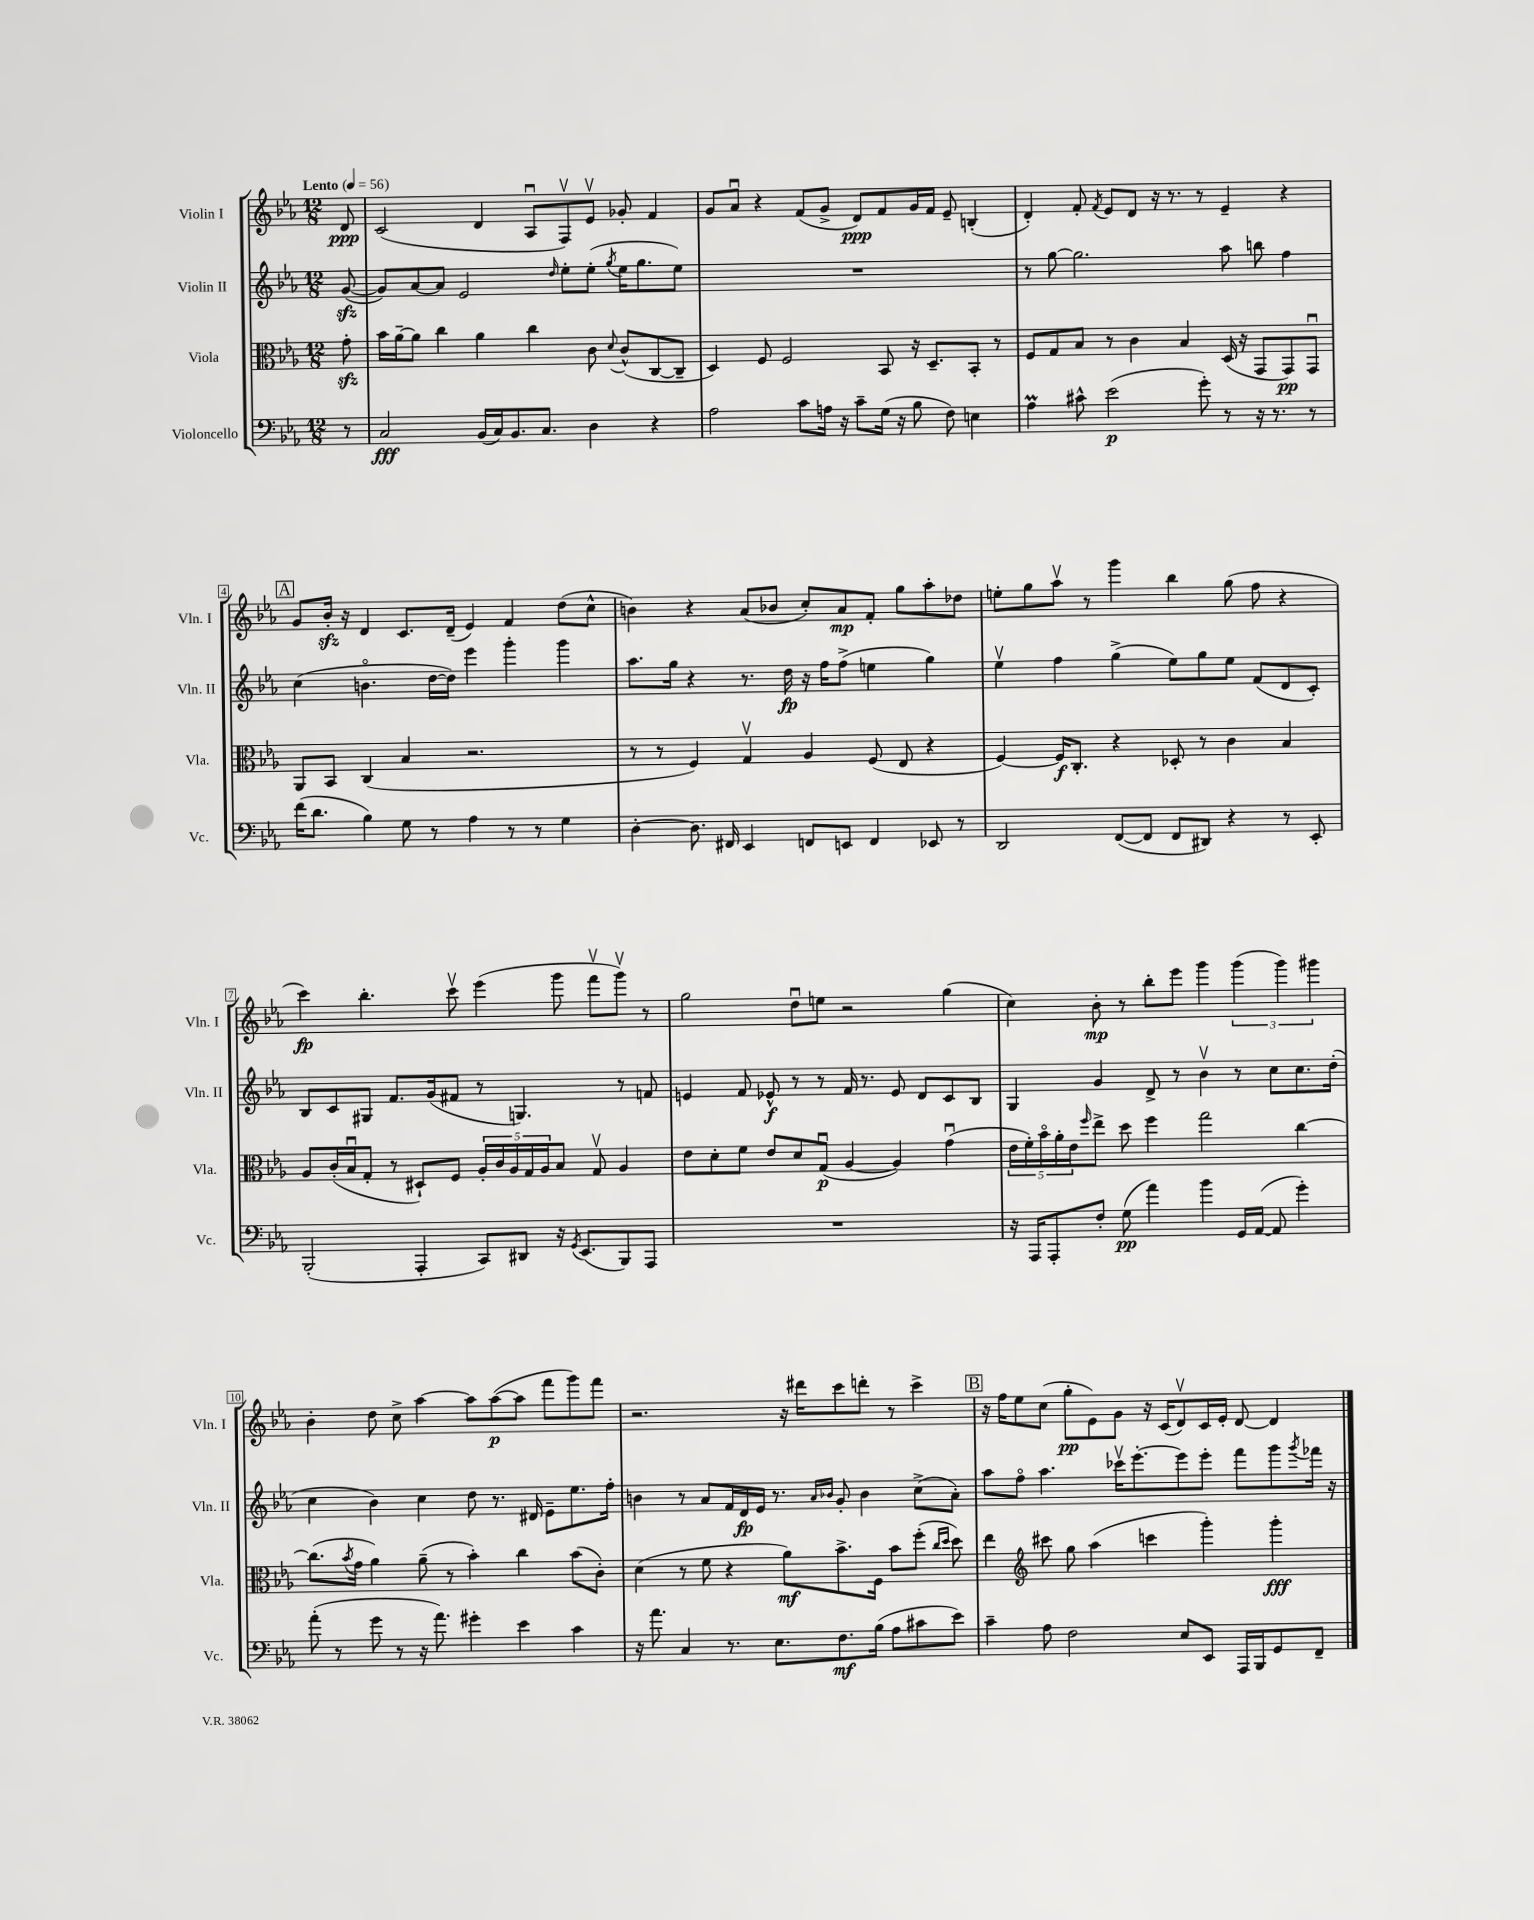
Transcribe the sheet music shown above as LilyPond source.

<<
\new StaffGroup <<
\new Staff = "s0" \with { instrumentName = "Violin I" shortInstrumentName = "Vln. I" } {
    \clef treble \key ees \major \numericTimeSignature \time 12/8 \partial 8 \tempo "Lento" 4 = 56
    d'8\ppp |
    c'2( d'4 aes8\downbow f8\upbow) ees'8\upbow ges'8-. f'4 |
    g'8 aes'8\downbow r4 f'8( g'8-> d'8\ppp) f'8 g'16 f'16 ees'8-- b4-.( |
    d'4-.) f'8-. \acciaccatura { f'8 } ees'8 d'8 r16 r8. r8 ees'4-- r4 |
    \mark \markup { \box "A" } g'8 bes'16-.\sfz r16 d'4 c'8. d'16--( ees'4) f'4 d''8( c''8-^ |
    b'4) r4 aes'8( bes'8 c''8-.) aes'8\mp f'8-. g''8 aes''8-. des''8 |
    e''8-. g''8 aes''8\upbow r8 g'''4 bes''4 g''8( f''8 r4 |
    c'''4\fp) bes''4.-. c'''8\upbow ees'''4( g'''8 f'''8\upbow g'''8\upbow) r8 |
    g''2 d''8\downbow e''8 r2 g''4( |
    c''4) bes'8-.\mp r8 bes''8-. ees'''8 g'''4 \tuplet 3/2 { g'''4( g'''4) gis'''4 } |
    bes'4-. d''8 c''8-> aes''4~ aes''8 aes''8~\p( aes''8 f'''8 g'''8) f'''8 |
    r2. r16 dis'''16 c'''8 d'''8-. r8 c'''4-> |
    \mark \markup { \box "B" } r16 f''16 ees''8 c''8( g''8-.\pp ees'8) g'8 r16 c'16( d'8\upbow) c'16 ees'16-. d'8~ d'4 \bar "|." |
}
\new Staff = "s1" \with { instrumentName = "Violin II" shortInstrumentName = "Vln. II" } {
    \clef treble \key ees \major \numericTimeSignature \time 12/8 \partial 8
    g'8~\sfz( |
    g'8) aes'8~ aes'8 ees'2 \grace { d''16 } ees''8-. ees''8-.( \acciaccatura { g''8 } ees''16 g''8. ees''8) |
    R1. |
    r8 g''8~ g''2. aes''8 b''8 f''4 |
    \mark \markup { \box "A" } c''4( b'4.\flageolet d''16~ d''16) ees'''4 g'''4-. g'''4 |
    aes''8. g''16 r4 r8. d''16\fp r16 f''16 f''8->( e''4 g''4) |
    ees''4\upbow f''4 g''4->( ees''8) g''8 ees''8 f'8( d'8 c'8-.) |
    bes8 c'8 gis8 f'8. g'16( fis'8 r8 g4.) r8 f'8 |
    e'4 f'8 ees'8-^\f r8 r8 f'16 r8. ees'8 d'8 c'8 bes8 |
    g4 g'4 d'8-> r8 bes'4\upbow r8 c''8 c''8. d''16-.( |
    c''4 bes'4) c''4 d''8 r8. dis'16 ees'8-- ees''8. f''16-. |
    b'4 r8 aes'8 f'16 d'16\fp ees'16 r8. \grace { aes'16 bes'16 } g'8-. bes'4 c''8->( aes'8-.) |
    \mark \markup { \box "B" } aes''8 f''8\flageolet aes''4. ces'''16\upbow ees'''8.~-. ees'''8 ees'''8-. f'''8 g'''8 \acciaccatura { g'''8 } fes'''16 r16 \bar "|." |
}
\new Staff = "s2" \with { instrumentName = "Viola" shortInstrumentName = "Vla." } {
    \clef alto \key ees \major \numericTimeSignature \time 12/8 \partial 8
    g'8-.\sfz |
    bes'16 aes'16~-- aes'8 c''4 aes'4 c''4 c'8 \appoggiatura { d'8 } c'8-^( c8~ c8-- |
    d4) f8 f2 bes,8 r16 d8.-- bes,8-. r8 |
    f8 g8 bes8 r8 c'4 bes4 d16( r16 g,8 g,8\pp) g,8\downbow |
    \mark \markup { \box "A" } aes,8 bes,8 c4( bes4 r2. |
    r8 r8 f4) g4\upbow aes4 f8( ees8 r4 |
    f4~) f16\f c8.-. r4 des8-. r8 c'4 bes4 |
    aes8 c'16-.( bes16\downbow g8-. r8 dis8-!) f8 \tuplet 5/4 { aes16-. c'16 aes16 g16 aes16 } bes8 g8\upbow aes4 |
    ees'8 d'8-. f'8 ees'8 d'8 g8\downbow\p( aes4~ aes4) g'4\downbow( |
    \tuplet 5/4 { ees'16 f'16-.) bes'16\flageolet aes'16-. ees'16 } \grace { f''16 } ees''8-> d''8 f''4 g''2 c''4~ |
    c''8.( \acciaccatura { bes'8 } g'16 aes'4) aes'8--( r8 bes'4-.) c''4 bes'8( c'8-.) |
    d'4( r8 f'8 r4 aes'8\mf) bes'8.-> f16 bes'8 f''8-.( \grace { c''16 d''16 } d''8) |
    \mark \markup { \box "B" } ees''4 \clef treble cis'''8 g''8 aes''4( c'''4 g'''4-.) g'''4-.\fff \bar "|." |
}
\new Staff = "s3" \with { instrumentName = "Violoncello" shortInstrumentName = "Vc." } {
    \clef bass \key ees \major \numericTimeSignature \time 12/8 \partial 8
    r8 |
    c2\fff bes,16( c16) bes,8. c8. d4 r4 |
    aes2 c'8 a16 r16 c'8-- g16( r16 bes8 f8) e4 |
    aes4\prall cis'8-^ ees'2\p( g'8-.) r8 r16 r8. r8 |
    \mark \markup { \box "A" } f'16( d'8. bes4) g8 r8 aes4 r8 r8 g4 |
    d4~-. d8. fis,16 ees,4 f,8 e,8 f,4 ees,8 r8 |
    d,2 f,8~( f,8 f,8 dis,8) r4 r8 ees,8-. |
    bes,,2-.( aes,,4-. c,8) dis,8 r16 \acciaccatura { g,8 } ees,8.( bes,,8) aes,,8 |
    R1. |
    r16 aes,,16 aes,,8-. f8-. g8\pp( aes'4) bes'4 g,16 aes,16~( aes,8 g'4-.) |
    aes'8-.( r8 g'8 r8 r16 aes'8.) gis'4-. ees'4 c'4 |
    r16 aes'8. c4 r8. ees8. f8.\mf bes16( aes8 cis'8 ees'8) |
    \mark \markup { \box "B" } c'4-- aes8 f2 ees8 ees,8 aes,,16 bes,,16 g,8 f,8-- \bar "|." |
}
>>
>>
\layout { \context { \Score \override BarNumber.stencil = #(make-stencil-boxer 0.1 0.3 ly:text-interface::print) } }
